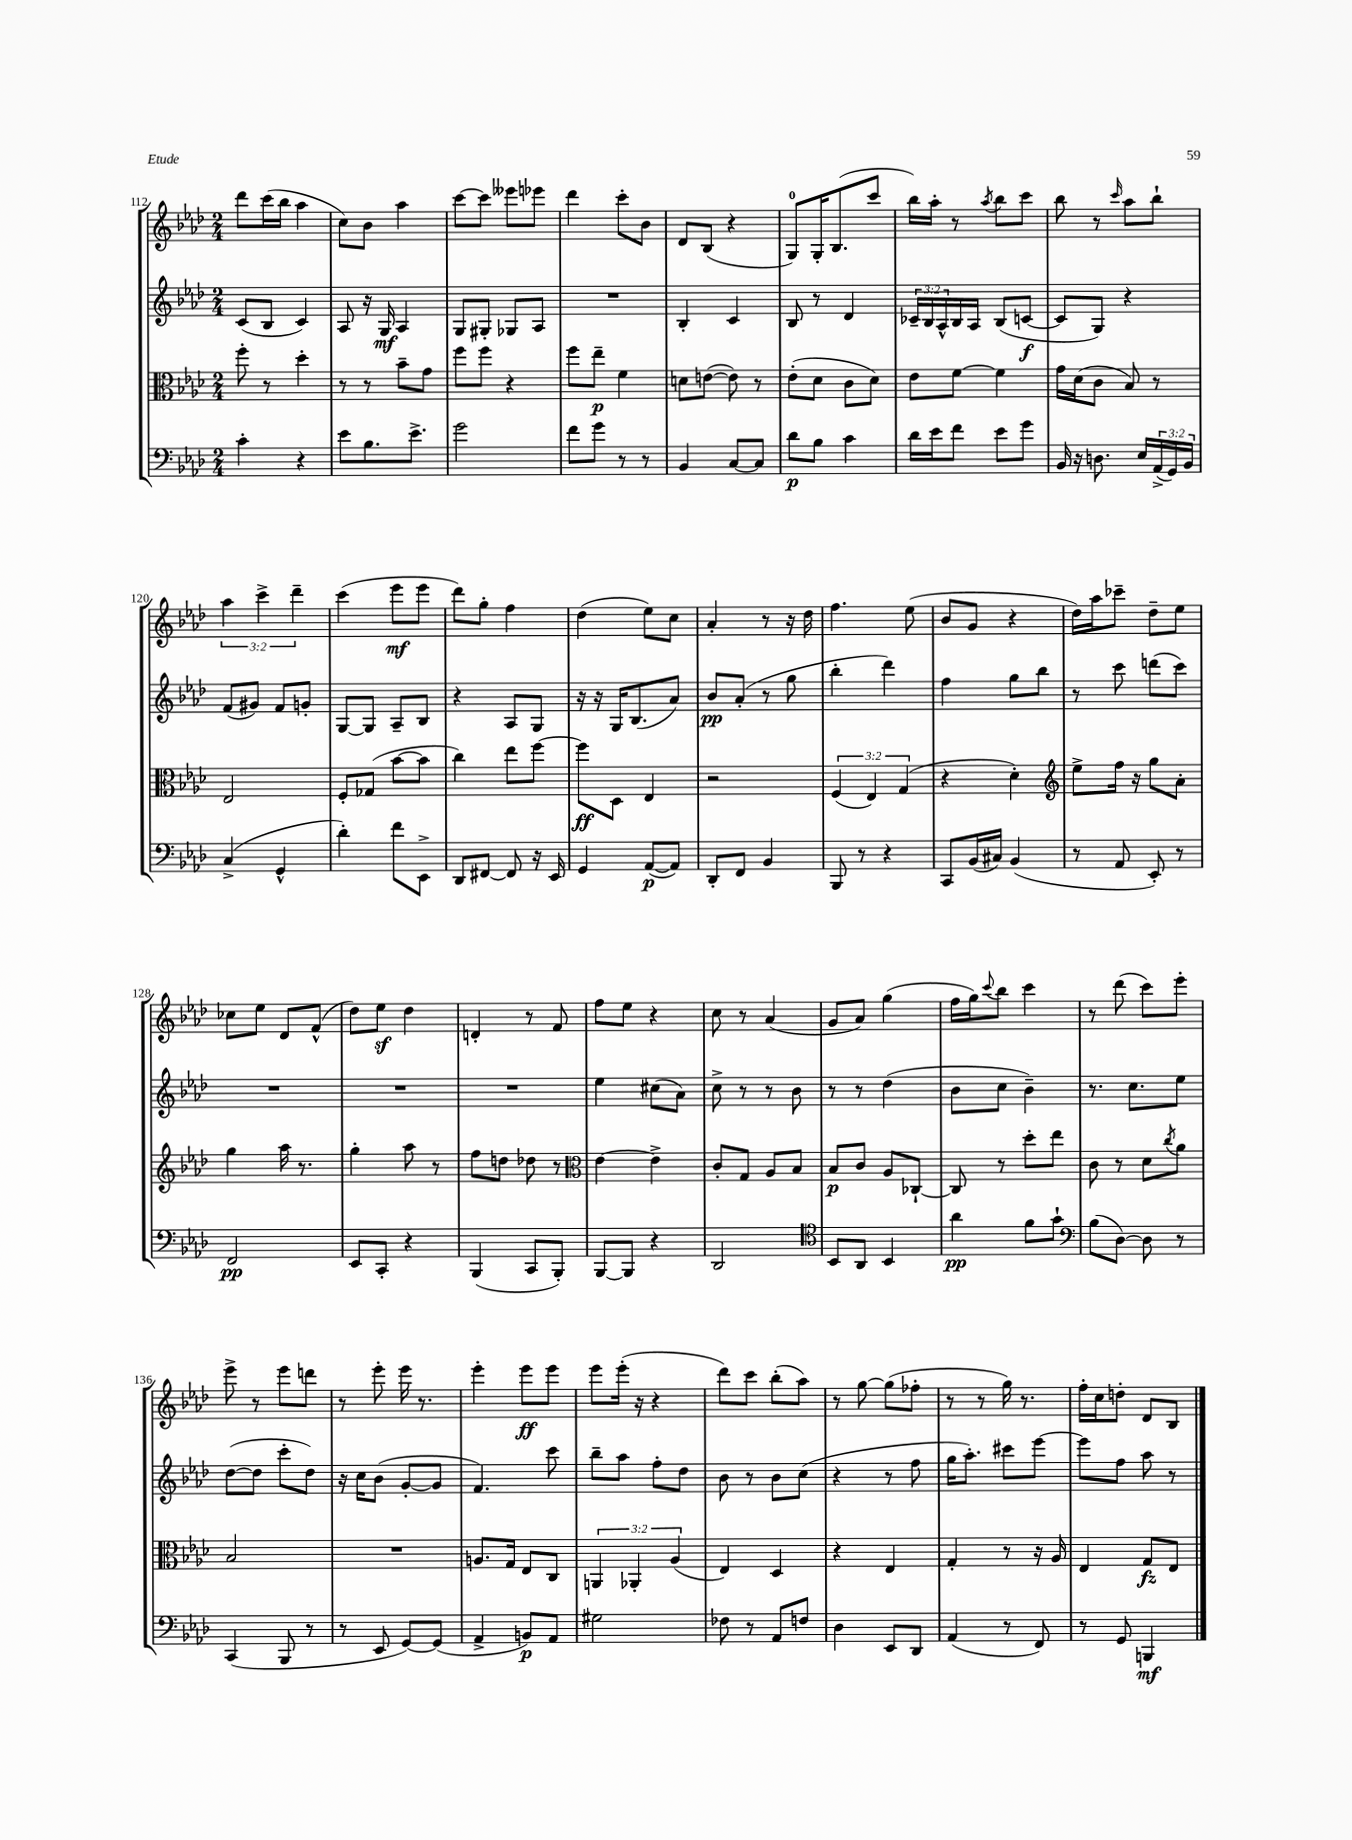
<<
\new StaffGroup <<
\new Staff = "s0" {
    \clef treble \key aes \major \numericTimeSignature \time 2/4 \override Staff.TupletNumber.text = #tuplet-number::calc-fraction-text
    des'''8 c'''16( bes''16 aes''4 |
    c''8) bes'8 aes''4 |
    c'''8~ c'''8 eeses'''8 ees'''8 |
    des'''4 c'''8-. bes'8 |
    des'8 bes8( r4 |
    g8-0) g16-. bes8.( c'''8 |
    bes''16) aes''16-. r8 \acciaccatura { aes''8 } bes''8 c'''8 |
    bes''8 r8 \grace { c'''16 } aes''8 bes''8-! |
    \tuplet 3/2 { aes''4 c'''4-> des'''4-- } |
    c'''4( ees'''8\mf ees'''8 |
    des'''8) g''8-. f''4 |
    des''4( ees''8) c''8 |
    aes'4-. r8 r16 des''16 |
    f''4. ees''8( |
    bes'8 g'8 r4 |
    des''16) aes''16 ces'''8-- des''8-- ees''8 |
    ces''8 ees''8 des'8 f'8-^( |
    des''8) ees''8\sf des''4 |
    d'4-. r8 f'8 |
    f''8 ees''8 r4 |
    c''8 r8 aes'4( |
    g'8 aes'8) g''4( |
    f''16 g''16) \appoggiatura { c'''8 } bes''8 c'''4 |
    r8 des'''8( c'''8) ees'''8-. |
    ees'''8-> r8 ees'''8 d'''8 |
    r8 ees'''8-. ees'''16 r8. |
    ees'''4-. ees'''8\ff ees'''8 |
    ees'''8 ees'''16-.( r16 r4 |
    des'''8) c'''8 bes''8-.( aes''8) |
    r8 g''8~ g''8( fes''8-. |
    r8 r8 g''16) r8. |
    f''16-. c''16 d''8-. des'8 bes8 \bar "|." |
}
\new Staff = "s1" {
    \clef treble \key aes \major \numericTimeSignature \time 2/4 \override Staff.TupletNumber.text = #tuplet-number::calc-fraction-text
    c'8( bes8 c'4) |
    aes8 r16 g16\mf aes4 |
    g8 gis8-. ges8 aes8 |
    R2 |
    bes4-. c'4 |
    bes8 r8 des'4 |
    \tuplet 3/2 { ces'16-- bes16 aes16-^ } bes16 aes16 bes8( c'8~\f |
    c'8 g8) r4 |
    f'8( gis'8) f'8 g'8-. |
    g8~ g8 aes8-- bes8 |
    r4 aes8 g8 |
    r16 r16 g16 bes8.( aes'8) |
    bes'8\pp aes'8-.( r8 g''8 |
    bes''4-. des'''4) |
    f''4 g''8 bes''8 |
    r8 c'''8 d'''8( c'''8) |
    R2 |
    R2 |
    R2 |
    ees''4 cis''8( aes'8) |
    c''8-> r8 r8 bes'8 |
    r8 r8 des''4( |
    bes'8 c''8 bes'4--) |
    r8. c''8. ees''8 |
    des''8~( des''8 c'''8-. des''8) |
    r16 c''16 bes'8( g'8~-. g'8 |
    f'4.) c'''8 |
    bes''8-- aes''8 f''8-. des''8 |
    bes'8 r8 bes'8 c''8( |
    r4 r8 f''8 |
    g''16 aes''8.-.) cis'''8 ees'''8~ |
    ees'''8 f''8 aes''8 r8 \bar "|." |
}
\new Staff = "s2" {
    \clef alto \key aes \major \numericTimeSignature \time 2/4 \override Staff.TupletNumber.text = #tuplet-number::calc-fraction-text
    f''8-. r8 des''4-. |
    r8 r8 bes'8-- g'8 |
    f''8 f''8 r4 |
    f''8 ees''8--\p f'4 |
    d'8 e'8~( e'8) r8 |
    ees'8-.( des'8 c'8 des'8) |
    ees'8 f'8~ f'4 |
    g'16 des'16( c'8 bes8) r8 |
    ees2 |
    f8-. ges8( bes'8~ bes'8 |
    c''4) ees''8 f''8~ |
    f''8\ff des8 ees4 |
    r2 |
    \tuplet 3/2 { f4( ees4) g4( } |
    r4 des'4-.) |
    \clef treble ees''8-> f''16 r16 g''8 aes'8-. |
    g''4 aes''16 r8. |
    g''4-. aes''8 r8 |
    f''8 d''8 des''8 r8 |
    \clef alto ees'4~ ees'4-> |
    c'8-. g8 aes8 bes8 |
    bes8\p c'8 aes8 ces8~-! |
    ces8 r8 des''8-. ees''8 |
    c'8 r8 des'8 \acciaccatura { c''8 } aes'8 |
    bes2 |
    R2 |
    a8. g16 ees8 c8 |
    \tuplet 3/2 { a,4 aes,4-. aes4( } |
    ees4) des4 |
    r4 ees4 |
    g4-. r8 r16 aes16 |
    ees4 g8\fz ees8 \bar "|." |
}
\new Staff = "s3" {
    \clef bass \key aes \major \numericTimeSignature \time 2/4 \override Staff.TupletNumber.text = #tuplet-number::calc-fraction-text
    c'4-. r4 |
    ees'8 bes8. ees'8.-> |
    g'2 |
    f'8 g'8 r8 r8 |
    bes,4 c8~ c8 |
    des'8\p bes8 c'4 |
    des'16 ees'16 f'8 ees'8 g'8 |
    bes,16 r16 d8. ees16 \tuplet 3/2 { aes,16->( g,16) bes,16 } |
    c4->( g,4-^ |
    des'4-.) f'8 ees,8-> |
    des,8 fis,8~ fis,8 r16 ees,16 |
    g,4 aes,8~\p( aes,8) |
    des,8-. f,8 bes,4 |
    bes,,8 r8 r4 |
    c,8 bes,16( cis16) bes,4( |
    r8 aes,8 ees,8-.) r8 |
    f,2\pp |
    ees,8 c,8-. r4 |
    bes,,4( c,8 bes,,8-.) |
    bes,,8~ bes,,8 r4 |
    des,2 |
    \clef tenor bes,8 aes,8 bes,4 |
    aes'4\pp f'8 g'8-! |
    \clef bass bes8( des8~) des8 r8 |
    c,4( bes,,8 r8 |
    r8 ees,8 g,8~) g,8( |
    aes,4-> b,8\p) aes,8 |
    gis2 |
    fes8 r8 aes,8 f8 |
    des4 ees,8 des,8 |
    aes,4( r8 f,8) |
    r8 g,8 b,,4\mf \bar "|." |
}
>>
>>
\layout { \context { \Score currentBarNumber = #112 } }
